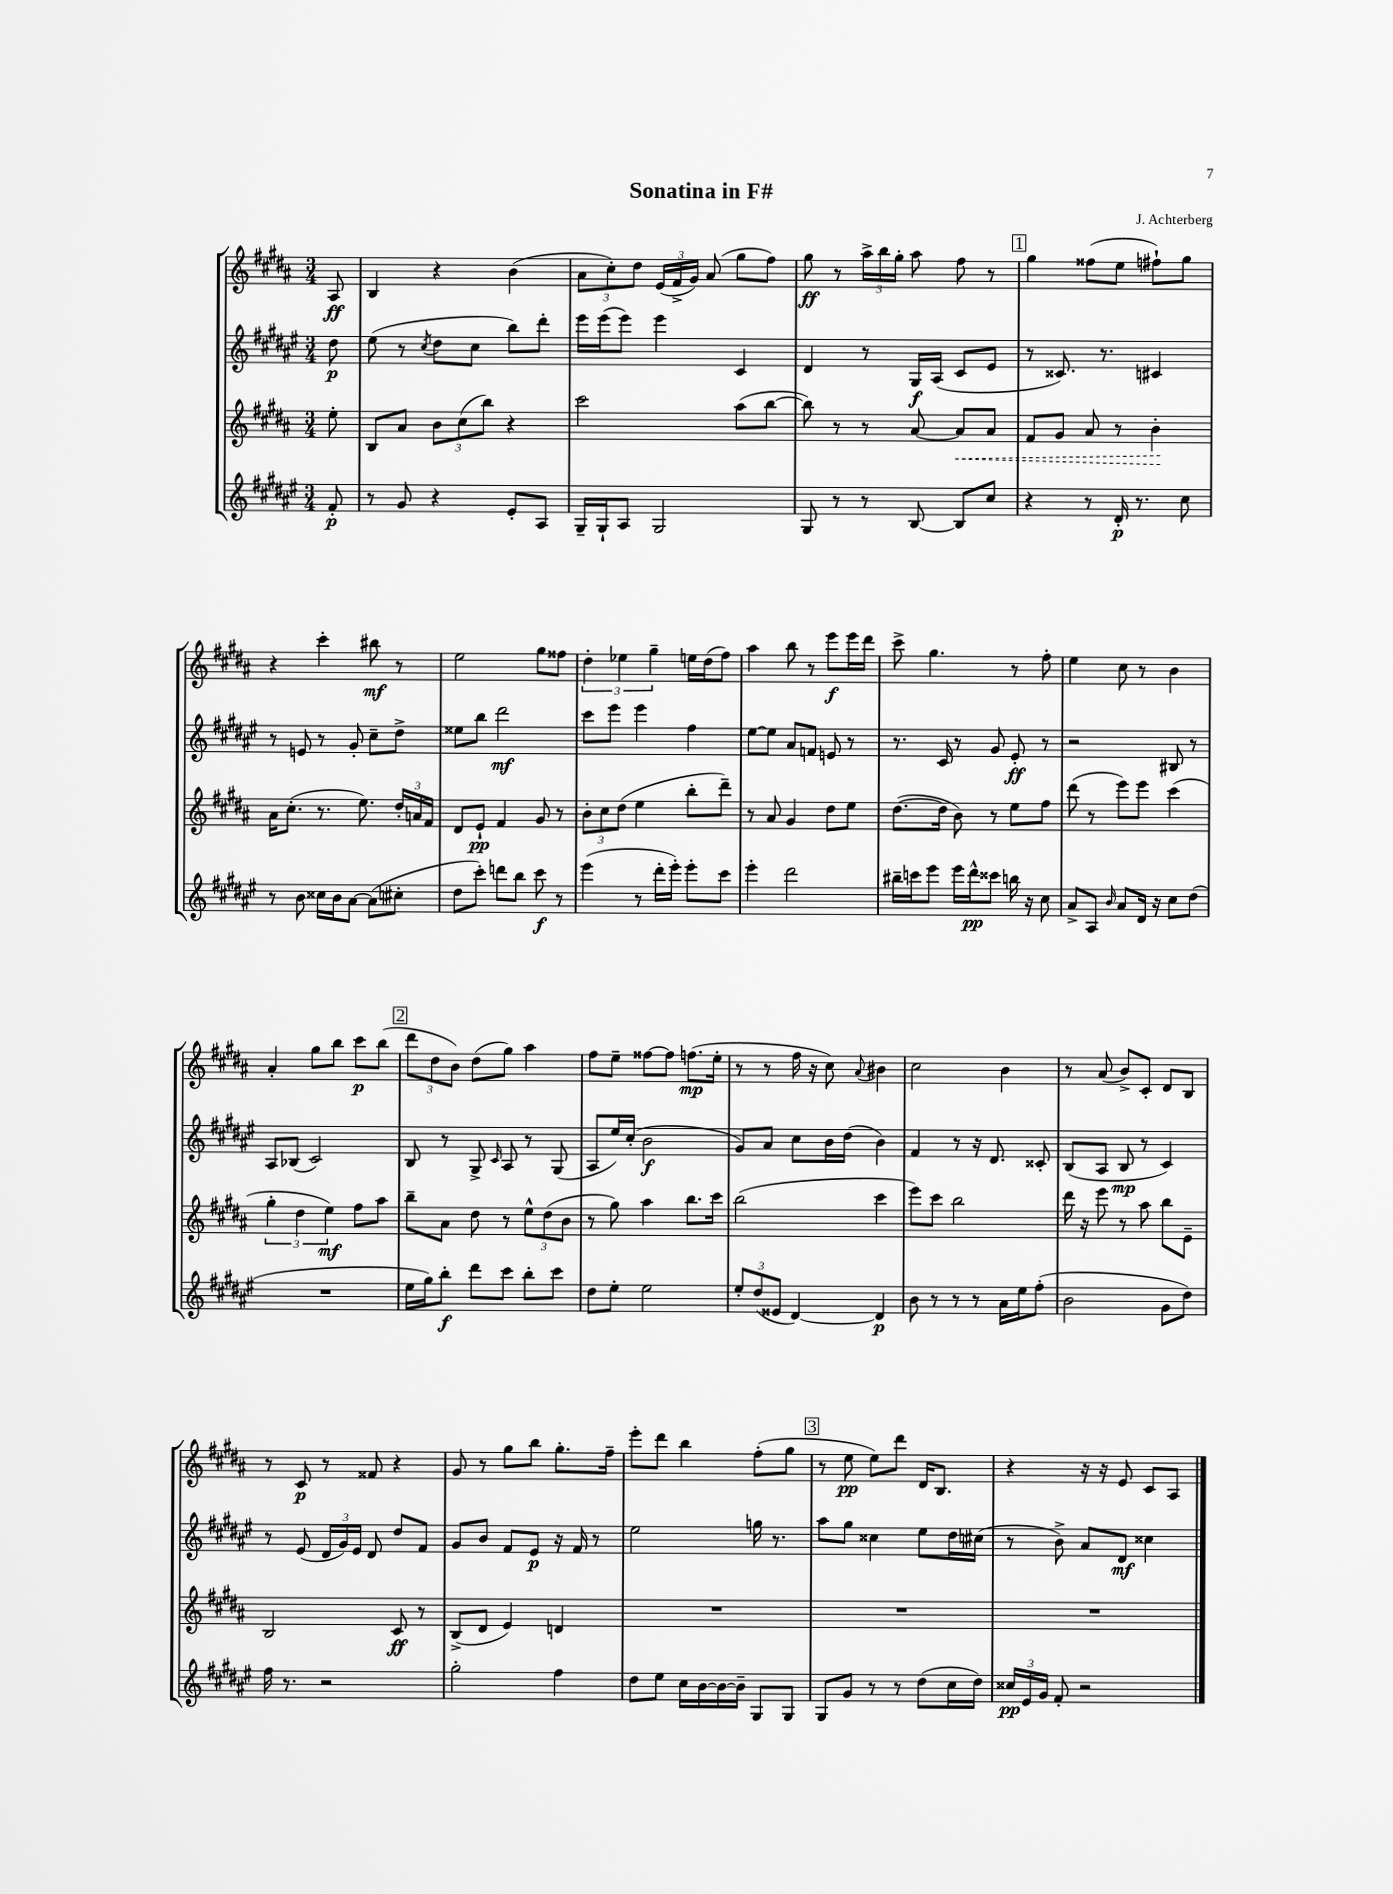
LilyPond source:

\header { title = "Sonatina in F#" composer = "J. Achterberg" }
<<
\new StaffGroup <<
\new Staff = "s0" {
    \clef treble \key b \major \numericTimeSignature \time 3/4 \partial 8
    \autoBeamOff ais8\ff |
    b4 r4 b'4( |
    \tuplet 3/2 { ais'8[ cis''8-.) dis''8] } \tuplet 3/2 { e'16[( fis'16-> gis'16]) } ais'8( gis''8[ fis''8]) |
    gis''8\ff r8 \tuplet 3/2 { ais''16[-> b''16 gis''16]-. } ais''8 fis''8 r8 |
    \mark \markup { \box "1" } gis''4 fisis''8[( e''8] fis''8[-!) gis''8] |
    r4 cis'''4-. bis''8\mf r8 |
    e''2 gis''8[ fisis''8] |
    \tuplet 3/2 { dis''4-. ees''4 gis''4-- } e''16[ dis''16( fis''8]) |
    ais''4 b''8 r8 e'''8[\f e'''16 dis'''16] |
    cis'''8-> gis''4. r8 fis''8-. |
    e''4 cis''8 r8 b'4 |
    ais'4-. gis''8[ b''8] cis'''8[\p b''8]( |
    \mark \markup { \box "2" } \tuplet 3/2 { dis'''8[ dis''8 b'8]) } dis''8[( gis''8]) ais''4 |
    fis''8[ e''8]-- fisis''8[~ fisis''8] f''8.[\mp( e''16]-. |
    r8 r8 fis''16 r16 cis''8) \appoggiatura { ais'8 } bis'4 |
    cis''2 b'4 |
    r8 ais'8( b'8[->) cis'8]-. dis'8[ b8] |
    r8 cis'8\p r8 fisis'8 r4 |
    gis'8 r8 gis''8[ b''8] gis''8.[-. fis''16]-- |
    e'''8[-. dis'''8] b''4 fis''8[-.( gis''8] |
    \mark \markup { \box "3" } r8 e''8\pp e''8[) dis'''8] dis'16[ b8.] |
    r4 r16 r16 e'8 cis'8[ ais8] \bar "|." |
}
\new Staff = "s1" {
    \clef treble \key fis \major \numericTimeSignature \time 3/4 \partial 8
    \autoBeamOff dis''8\p |
    eis''8( r8 \acciaccatura { cis''8 } dis''8[ cis''8] b''8[) dis'''8]-. |
    eis'''16[ eis'''16( eis'''8]) eis'''4 cis'4 |
    dis'4 r8 gis16[\f ais16]( cis'8[ eis'8] |
    \mark \markup { \box "1" } r8 cisis'8.) r8. cis'4 |
    r8 e'8 r8 gis'8-. cis''8[-- dis''8]-> |
    eisis''8[ b''8] dis'''2\mf |
    cis'''8[ eis'''8] eis'''4 fis''4 |
    eis''8[~ eis''8] ais'8[ f'8] e'8 r8 |
    r8. cis'16 r8 gis'8 eis'8-.\ff r8 |
    r2 bis8 r8 |
    ais8[ bes8]( cis'2) |
    \mark \markup { \box "2" } b8 r8 gis8-> \grace { cis'16 } ais8 r8 gis8( |
    ais8[ eis''16) cis''16]-.( b'2\f |
    gis'8[) ais'8] cis''8[ b'16 dis''16]( b'4) |
    fis'4 r8 r16 dis'8. cisis'8-. |
    b8[( ais8] b8\mp r8 cis'4) |
    r8 eis'8( \tuplet 3/2 { dis'16[ gis'16) eis'16] } dis'8 dis''8[ fis'8] |
    gis'8[ b'8] fis'8[ eis'8]\p r16 fis'16 r8 |
    eis''2 g''16 r8. |
    \mark \markup { \box "3" } ais''8[ gis''8] cisis''4 eis''8[ dis''16 cis''16]( |
    r8 b'8->) ais'8[ dis'8]\mf cisis''4 \bar "|." |
}
\new Staff = "s2" {
    \clef treble \key b \major \numericTimeSignature \time 3/4 \partial 8
    \autoBeamOff e''8-. |
    b8[ ais'8] \tuplet 3/2 { b'8[ cis''8( b''8]) } r4 |
    cis'''2 ais''8[( b''8]~ |
    b''8) r8 r8 ais'8~ \once \override Hairpin.style = #'dashed-line ais'8[\< ais'8] |
    \mark \markup { \box "1" } fis'8[ gis'8] ais'8 r8 b'4-.\! |
    ais'16[ cis''8.]-.( r8. e''8.) \tuplet 3/2 { dis''16[-. a'16 fis'16] } |
    dis'8[ e'8]-!\pp fis'4 gis'8 r8 |
    \tuplet 3/2 { b'8[-. cis''8 dis''8]( } e''4 b''8[-. dis'''8]--) |
    r8 ais'8 gis'4 dis''8[ e''8] |
    dis''8.[~( dis''16] b'8) r8 e''8[ fis''8] |
    dis'''8( r8 e'''8[) e'''8] cis'''4( |
    \tuplet 3/2 { gis''4-. dis''4 e''4\mf) } fis''8[ ais''8] |
    \mark \markup { \box "2" } b''8[-- ais'8] dis''8 r8 \tuplet 3/2 { e''8[-^ dis''8( b'8] } |
    r8 gis''8) ais''4 b''8.[ cis'''16] |
    b''2( cis'''4 |
    e'''8[) cis'''8] b''2 |
    dis'''16 r16 e'''8 r8 ais''8 b''8[ e'8]-- |
    b2 cis'8\ff r8 |
    b8[->( dis'8] e'4) d'4 |
    R2. |
    \mark \markup { \box "3" } R2. |
    R2. \bar "|." |
}
\new Staff = "s3" {
    \clef treble \key fis \major \numericTimeSignature \time 3/4 \partial 8
    \autoBeamOff fis'8-.\p |
    r8 gis'8 r4 eis'8[-. ais8] |
    gis16[-- gis16-! ais8] gis2 |
    gis8 r8 r8 b8~ b8[ cis''8] |
    \mark \markup { \box "1" } r4 r8 dis'16-.\p r8. cis''8 |
    r8 b'8 cisis''16[ b'16 ais'8]~ ais'8[( cis''8]-. |
    dis''8[ cis'''8]-.) d'''8[ b''8] cis'''8\f r8 |
    eis'''4( r8 dis'''16[-. eis'''16]-.) eis'''8[-. cis'''8] |
    eis'''4-. dis'''2 |
    bis''16[-- c'''16 eis'''8] eis'''16[ dis'''16-^\pp cisis'''8] b''16 r16 cis''8 |
    ais'8[-> ais8] \grace { b'16 } ais'8[ dis'16] r16 cis''8[ dis''8]( |
    R2. |
    \mark \markup { \box "2" } eis''16[ gis''16) b''8]-.\f dis'''8[ cis'''8] b''8[-. cis'''8] |
    dis''8[ eis''8]-. eis''2 |
    \tuplet 3/2 { eis''8[-. dis''8( eisis'8] } dis'4~) dis'4\p |
    b'8 r8 r8 r8 ais'16[ eis''16 fis''8]-.( |
    b'2 gis'8[ dis''8]) |
    fis''16 r8. r2 |
    gis''2-. fis''4 |
    dis''8[ eis''8] cis''16[ b'16~ b'16~ b'16]-- gis8[ gis8] |
    \mark \markup { \box "3" } gis8[ gis'8] r8 r8 dis''8[( cis''16 dis''16]) |
    \tuplet 3/2 { cisis''16[\pp eis'16 gis'16] } fis'8-. r2 \bar "|." |
}
>>
>>
\layout { \context { \Score \remove "Bar_number_engraver" } }
